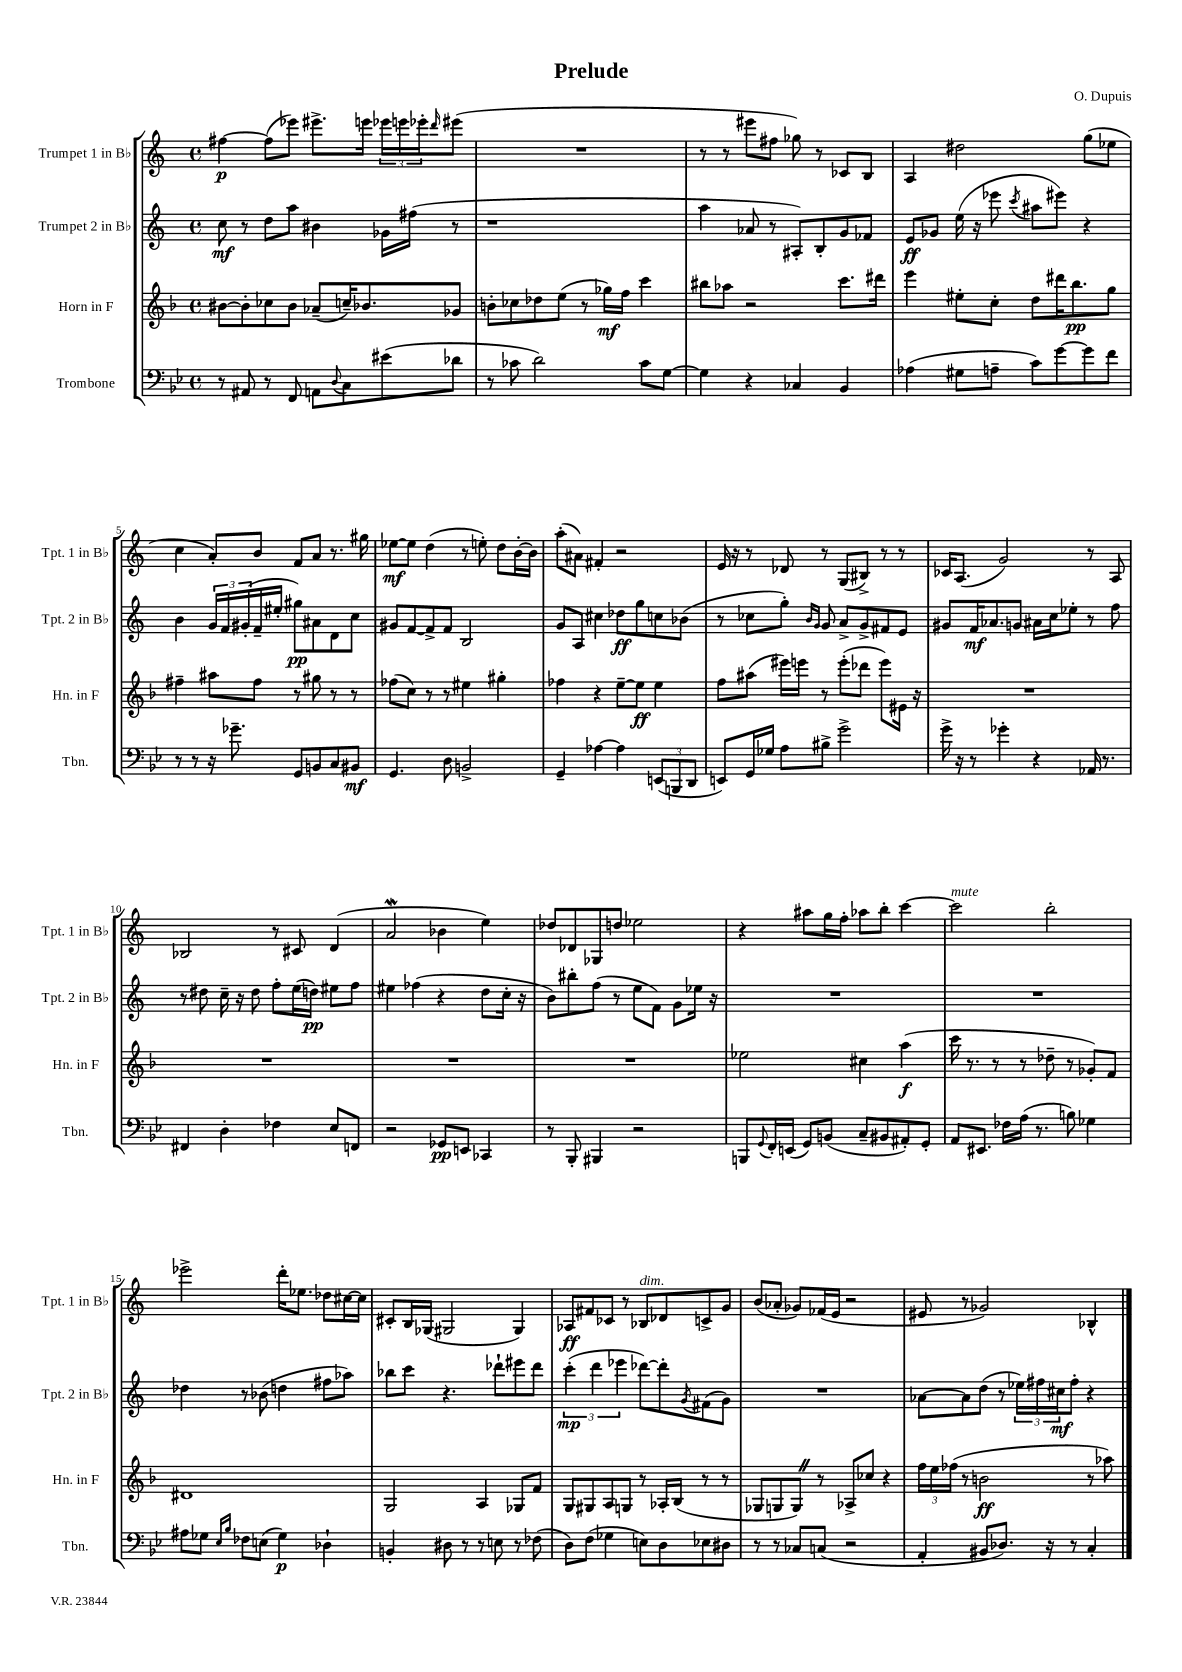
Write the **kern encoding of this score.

**kern	**dynam	**kern	**dynam	**kern	**dynam	**kern	**dynam
*part4	*part4	*part3	*part3	*part2	*part2	*part1	*part1
*staff4	*staff4	*staff3	*staff3	*staff2	*staff2	*staff1	*staff1
*I"Trombone	*	*I"Horn in F	*	*I"Trumpet 2 in B♭	*	*I"Trumpet 1 in B♭	*
*I'Tbn.	*	*I'Hn. in F	*	*I'Tpt. 2 in B♭	*	*I'Tpt. 1 in B♭	*
*clefF4	*	*clefG2	*	*clefG2	*	*clefG2	*
*k[b-e-]	*	*k[b-]	*	*k[]	*	*k[]	*
*M4/4	*	*M4/4	*	*M4/4	*	*M4/4	*
*met(c)	*	*met(c)	*	*met(c)	*	*met(c)	*
=1	=1	=1	=1	=1	=1	=1	=1
8r	.	[8b#X\L	.	8cc\	mf	[4ff#X\	p
8AA#X/	.	8b#'\]	.	8r	.	.	.
8r	.	8cc-X\	.	8dd\L	.	(8ff#\L]	.
8FF/	.	8b#\J	.	8aa\J	.	8eee-X\J)	.
8AAn\L	.	(8a-X~/L	.	4b#X\	.	8.eee#X^\L	.
8qqD/	.	.	.	.	.	.	.
8C\	.	16ccn~/K)	.	.	.	.	.
.	.	8.b-X/	.	.	.	16eeen\Jk	.
(8e#X\	.	.	.	16g-X\LL	.	24eee-X\LL	.
.	.	.	.	.	.	24eeen\	.
.	.	.	.	(16ff#X\JJ	.	.	.
.	.	.	.	.	.	24eee-X'\J	.
.	.	.	.	.	.	16qqddd/	.
8d-X\J	.	8g-X/J	.	8r	.	(8eee#X\J	.
=2	=2	=2	=2	=2	=2	=2	=2
8r	.	8bn'\L	.	1r	.	1r	.
8c-X\	.	8cc-X\	.	.	.	.	.
2d\)	.	8dd-X\	.	.	.	.	.
.	.	(8ee\J	.	.	.	.	.
.	.	8r	.	.	.	.	.
.	.	16gg-X\LL)	mf	.	.	.	.
.	.	16ff\JJ	.	.	.	.	.
8c-\L	.	4ccc\	.	.	.	.	.
[8G\J	.	.	.	.	.	.	.
=3	=3	=3	=3	=3	=3	=3	=3
4G\]	.	8bb#X\L	.	4aa\	.	8r	.
.	.	8aa-X\J	.	.	.	8r	.
4r	.	2r	.	8a-X/	.	8eee#X\L	.
.	.	.	.	8r	.	8ff#X\J	.
4C-X/	.	.	.	8A#X'/L)	.	8gg-X\)	.
.	.	.	.	8B'/	.	8r	.
4BB-/	.	8.ccc\L	.	8g/	.	8c-X/L	.
.	.	.	.	8f-X/J	.	8B/J	.
.	.	16ddd#X\Jk	.	.	.	.	.
=4	=4	=4	=4	=4	=4	=4	=4
(4A-X\	.	4eee\	.	8e/L	ff	4A/	.
.	.	.	.	8g-X/J	.	.	.
8G#X\L	.	8ee#X'\L	.	(16ee\	.	2dd#X\	.
.	.	.	.	16r	.	.	.
8An~\J	.	8cc'\J	.	8eee-X\	.	.	.
.	.	.	.	8qccc/	.	.	.
8c\L)	.	8dd\L	.	8aa#X\L	.	.	.
[8g\	.	16ddd#X\K	.	8eee#X\J)	.	.	.
.	.	8.bb-\	pp	.	.	.	.
8g\]	.	.	.	4r	.	(8gg\L	.
8f\J	.	8gg\J	.	.	.	8ee-X\J	.
!!LO:LB:g=z
=5	=5	=5	=5	=5	=5	=5	=5
8r	.	4ff#X~\	.	4b\	.	4cc\	.
8r	.	.	.	.	.	.	.
16r	.	8aa#X\L	.	24g/LL	.	8a'/L)	.
.	.	.	.	24f/	.	.	.
8.g-X~\	.	.	.	.	.	.	.
.	.	.	.	(24g#X'/	.	.	.
.	.	8ff#\J	.	16f~/	.	8b/J	.
.	.	.	.	16ee#X'/JJ	.	.	.
8GG/L	.	8r	.	8gg#X\L)	pp	8f/L	.
8BBn/	.	8gg#X\	.	8a#X\	.	8a/J	.
8C/	.	8r	.	8d\	.	8.r	.
8BB#X/J	mf	8r	.	8cc\J	.	.	.
.	.	.	.	.	.	16gg#X\	.
=6	=6	=6	=6	=6	=6	=6	=6
4.GG/	.	(8ff-X\L	.	8g#X/L	.	[8ee-X\L	mf
.	.	8cc\J)	.	[8f/	.	8ee-\J]	.
.	.	8r	.	8f^/]	.	(4dd\	.
8D\	.	8r	.	8f/J	.	.	.
2BBn^/	.	4ee#X\	.	2B/	.	8r	.
.	.	.	.	.	.	8een'\)	.
.	.	4gg#X'\	.	.	.	8dd\L	.
.	.	.	.	.	.	[16b'\L	.
.	.	.	.	.	.	16b\JJ]	.
=7	=7	=7	=7	=7	=7	=7	=7
4GG~/	.	4ff-X\	.	8g/L	.	(8aa'\L	.
.	.	.	.	8A/J	.	8a#X\J)	.
[4A-X\	.	4r	.	4cc#X\	.	4f#X'/	.
4A-\]	.	[8ee~\L	.	8dd-X\L	ff	2r	.
.	.	8ee\J]	ff	8gg\	.	.	.
(12EEn/L	.	4ee\	.	8ccn\	.	.	.
12BBBn/	.	.	.	.	.	.	.
.	.	.	.	(8b-X\J	.	.	.
12DD/J	.	.	.	.	.	.	.
=8	=8	=8	=8	=8	=8	=8	=8
8EEn/L)	.	8ff\L	.	8r	.	16e/	.
.	.	.	.	.	.	16r	.
16GG/L	.	(8aa#X\J	.	8cc-X\L	.	8r	.
16G-X/JJ	.	.	.	.	.	.	.
8A\L	.	16eee#X\LL)	.	8gg'\J)	.	8d-X/	.
.	.	16eeen\JJ	.	.	.	.	.
.	.	.	.	16qqb/LL	.	.	.
.	.	.	.	16qqg/JJ	.	.	.
8B#X^\J	.	8r	.	8g/	.	8r	.
2g^\	.	(8eee'\L	.	8a^/L	.	(8G/L	.
.	.	8ddd-X\J	.	8g^/	.	8B#X^/J)	.
.	.	8eee\L)	.	8f#X/	.	8r	.
.	.	16e#X\Jk	.	8e/J	.	8r	.
.	.	16r	.	.	.	.	.
=9	=9	=9	=9	=9	=9	=9	=9
16g^\	.	1r	.	8g#X/L	.	16c-X/KL	.
16r	.	.	.	.	.	(8.A/J	.
8r	.	.	.	16f/K	mf	.	.
.	.	.	.	8.a-X/	.	.	.
4g-X'\	.	.	.	.	.	2g/)	.
.	.	.	.	8gn/J	.	.	.
4r	.	.	.	16a#X\LL	.	.	.
.	.	.	.	16cc\J	.	.	.
.	.	.	.	8ee-X'\J	.	.	.
16AA-X/	.	.	.	8r	.	8r	.
8.r	.	.	.	.	.	.	.
.	.	.	.	8ff\	.	8A/	.
!!LO:LB:g=z
=10	=10	=10	=10	=10	=10	=10	=10
4FF#X/	.	1r	.	8r	.	2B-X/	.
.	.	.	.	8dd#X\	.	.	.
4D'\	.	.	.	16cc~\	.	.	.
.	.	.	.	16r	.	.	.
.	.	.	.	8dd#\	.	.	.
4F-X\	.	.	.	8ff'\L	.	8r	.
.	.	.	.	(16ee\L	.	8c#X/	.
.	.	.	.	16ddn\JJ)	pp	.	.
8E-/L	.	.	.	8ee#X\L	.	(4d/	.
8FFn/J	.	.	.	8ff\J	.	.	.
=11	=11	=11	=11	=11	=11	=11	=11
2r	.	1r	.	4ee#X\	.	2aW/	.
.	.	.	.	(4ff-X\	.	.	.
8GG-X/L	pp	.	.	4r	.	4b-X\	.
8EEn/J	.	.	.	.	.	.	.
4CC-X/	.	.	.	8dd\L	.	4ee\)	.
.	.	.	.	16cc'\Jk	.	.	.
.	.	.	.	16r	.	.	.
=12	=12	=12	=12	=12	=12	=12	=12
8r	.	1r	.	8b\L)	.	8dd-X/L	.
8BBB-'/	.	.	.	8bb#X'\	.	8d-X/	.
4BBB#X/	.	.	.	(8ff\J	.	8G-X/	.
.	.	.	.	8r	.	8ddn/J	.
2r	.	.	.	8ee\L	.	2ee-X\	.
.	.	.	.	8f\J)	.	.	.
.	.	.	.	8g\L	.	.	.
.	.	.	.	16ee-X\Jk	.	.	.
.	.	.	.	16r	.	.	.
=13	=13	=13	=13	=13	=13	=13	=13
8BBBn/L	.	2ee-X\	.	1r	.	4r	.
8qqGG/	.	.	.	.	.	.	.
16FF'/L	.	.	.	.	.	.	.
(16EEn/JJ	.	.	.	.	.	.	.
8GG/L)	.	.	.	.	.	8aa#X\L	.
(8BBn/J	.	.	.	.	.	16gg\L	.
.	.	.	.	.	.	16ff'\JJ	.
8C~/L	.	4cc#X\	.	.	.	8aa-X\L	.
8BB#X/	.	.	.	.	.	8bb'\J	.
8AA#X'/)	.	(4aa\	f	.	.	[4ccc\	.
8GG'/J	.	.	.	.	.	.	.
=14	=14	=14	=14	=14	=14	=14	=14
!	!	!	!	!	!	!LO:TX:a:i:t=mute	!
8AA/L	.	16ccc\	.	1r	.	2ccc\]	.
.	.	8.r	.	.	.	.	.
8.EE#X/J	.	.	.	.	.	.	.
.	.	8r	.	.	.	.	.
16F-X\LL	.	.	.	.	.	.	.
(16A\JJ	.	8r	.	.	.	.	.
8.r	.	.	.	.	.	.	.
.	.	8dd-X~\	.	.	.	2bb'\	.
8Bn\)	.	8r	.	.	.	.	.
4G-X\	.	8g-X'/L)	.	.	.	.	.
.	.	8f/J	.	.	.	.	.
!!LO:LB:g=z
=15	=15	=15	=15	=15	=15	=15	=15
8A#X\L	.	1d#X	.	4dd-X\	.	2eee-X^\	.
8G-X\J	.	.	.	.	.	.	.
16qqE-/LL	.	.	.	.	.	.	.
16qqB-/JJ	.	.	.	.	.	.	.
8F-X\L	.	.	.	8r	.	.	.
(8En\J	.	.	.	(8b-X\	.	.	.
4G-\)	p	.	.	4ddn\	.	16ddd'\KL	.
.	.	.	.	.	.	8.ee-X\J	.
4D-X`\	.	.	.	8ff#X\L	.	8dd-X\L	.
.	.	.	.	8aa-X\J)	.	[16cc#X\L	.
.	.	.	.	.	.	16cc#\JJ]	.
=16	=16	=16	=16	=16	=16	=16	=16
4BBn'/	.	2G/	.	8bb-X\L	.	8c#X'/L	.
.	.	.	.	8ccc\J	.	16B/L	.
.	.	.	.	.	.	(16G-X/JJ	.
8D#X\	.	.	.	4.r	.	2G#X/	.
8r	.	.	.	.	.	.	.
8r	.	4A/	.	.	.	.	.
8En\	.	.	.	8ddd-X`\L	.	.	.
8r	.	8G-X/L	.	8eee#X\	.	4G#/)	.
(8F-X\	.	8f/J	.	8ddd-\J	.	.	.
=17	=17	=17	=17	=17	=17	=17	=17
8D\L)	.	8G/L	.	(6ccc'\	mp	8A-X/L	ff
(8F\J	.	8G#X/	.	.	.	8f#X/	.
.	.	.	.	6ddd\	.	.	.
4G-X\	.	8A/	.	.	.	8c-X/J	.
.	.	.	.	6eee-X\	.	.	.
.	.	8Gn/J	.	.	.	8r	.
!	!	!	!	!	!	!LO:TX:a:i:t=dim.	!
8En\L)	.	8r	.	[8ddd-X\L)	.	8B-X/L	.
8D\	.	16A-X'/LL	.	8ddd-'\]	.	8d-X/	.
.	.	(16B-/JJ	.	.	.	.	.
.	.	.	.	8qg/	.	.	.
8E-X\	.	8r	.	(8f#X\	.	8cn^/	.
8D#X\J	.	8r	.	8g\J)	.	8g/J	.
=18	=18	=18	=18	=18	=18	=18	=18
8r	.	8G-X/L	.	1r	.	(8b/L	.
8r	.	8Gn/	.	.	.	8a-X'/J	.
8C-X/L	.	8GZ/J)	.	.	.	8g-X/L)	.
(8Cn/J	.	8r	.	.	.	(16f-X/L	.
.	.	.	.	.	.	16e/JJ	.
2r	.	8A-X^/L	.	.	.	2r	.
.	.	8cc-X/J	.	.	.	.	.
.	.	4r	.	.	.	.	.
=19	=19	=19	=19	=19	=19	=19	=19
4AA'/	.	24ff\LL	.	[8a-X\L	.	8e#X/	.
.	.	24ee\	.	.	.	.	.
.	.	(24ff-X\JJ	.	.	.	.	.
.	.	8r	.	8a-\]	.	8r	.
8BB#X/L	.	2bn\	ff	(8dd\J	.	2g-X/)	.
8.D-X/J)	.	.	.	8r	.	.	.
.	.	.	.	24ee-X\LL)	.	.	.
.	.	.	.	24ff#X\	.	.	.
16r	.	.	.	.	.	.	.
.	.	.	.	24cc#X\J	mf	.	.
8r	.	.	.	8ff#'\J	.	.	.
4C'/	.	8r	.	4r	.	4B-X^^/	.
.	.	8aa-X\)	.	.	.	.	.
==	==	==	==	==	==	==	==
*-	*-	*-	*-	*-	*-	*-	*-
